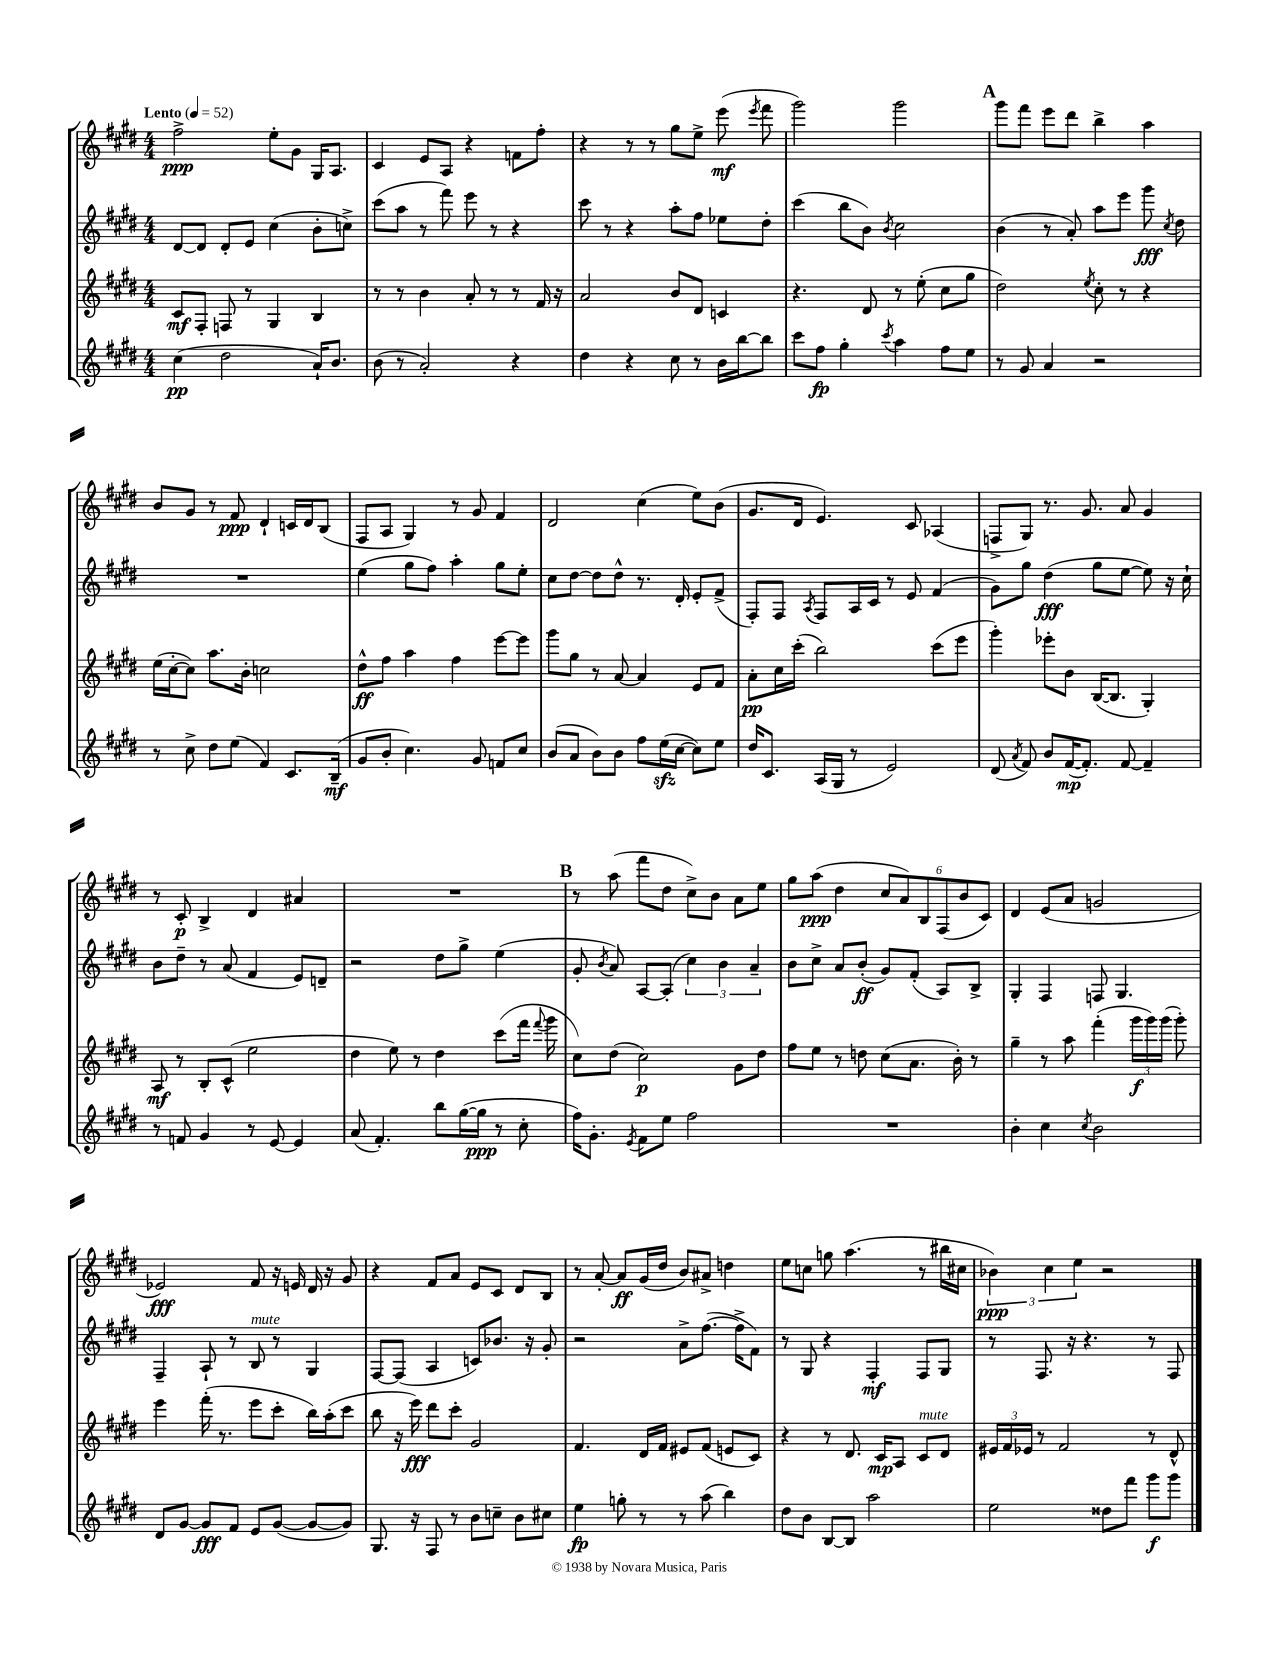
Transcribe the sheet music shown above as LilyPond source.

<<
\new StaffGroup <<
\new Staff = "s0" {
    \clef treble \key e \major \numericTimeSignature \time 4/4 \tempo "Lento" 4 = 52
    \autoBeamOff fis''2->\ppp e''8[-. gis'8] gis16[ a8.] |
    cis'4 e'8[ a8] r4 f'8[ fis''8]-. |
    r4 r8 r8 gis''8[ e''8]-> e'''8\mf( \acciaccatura { e'''8 } fis'''8 |
    gis'''2) gis'''2 |
    \mark \markup { \bold "A" } gis'''8[ fis'''8] e'''8[ dis'''8] b''4-> a''4 |
    b'8[ gis'8] r8 fis'8\ppp dis'4-! c'16[ dis'16 b8]( |
    fis8[ a8] gis4) r8 gis'8 fis'4 |
    dis'2 cis''4( e''8[) b'8]( |
    gis'8.[ dis'16] e'4.) cis'8 aes4( |
    f8[-> gis8]) r8. gis'8. a'8 gis'4 |
    r8 cis'8-.\p b4-> dis'4 ais'4 |
    R1 |
    \mark \markup { \bold "B" } r8 a''8( fis'''8[ dis''8] cis''8[->) b'8] a'8[ e''8] |
    gis''8[ a''8]\ppp( dis''4 \tuplet 6/4 { cis''8[ a'8) b8 fis8( b'8 cis'8]) } |
    dis'4 e'8[( a'8] g'2 |
    ees'2\fff) fis'8 r16 e'16 dis'16 r16 gis'8 |
    r4 fis'8[ a'8] e'8[ cis'8] dis'8[ b8] |
    r8 a'8~-. a'8[\ff gis'16( dis''16] b'8[) ais'8]-> d''4 |
    e''8[ c''8] g''8 a''4.( r8 bis''16[ cis''16] |
    \tuplet 3/2 { bes'4\ppp) cis''4 e''4 } r2 \bar "|." |
}
\new Staff = "s1" {
    \clef treble \key e \major \numericTimeSignature \time 4/4
    \autoBeamOff dis'8[~ dis'8] dis'8[-. e'8] cis''4( b'8[-. c''8]->) |
    cis'''8[( a''8] r8 fis'''8) e'''8 r8 r4 |
    cis'''8 r8 r4 a''8[-. fis''8] ees''8[ dis''8]-. |
    cis'''4( b''8[ b'8]) \acciaccatura { b'8 } cis''2 |
    \mark \markup { \bold "A" } b'4( r8 a'8-.) a''8[ e'''8] gis'''8\fff \acciaccatura { cis''8 } dis''8 |
    R1 |
    e''4( gis''8[ fis''8]) a''4-. gis''8[ e''8]-. |
    cis''8[ dis''8]~ dis''8[ dis''8]-^ r8. dis'16-. e'8[-. fis'8]->( |
    fis8[-.) fis8] \acciaccatura { a8 } fis8[ a16 cis'16] r8 e'8 fis'4( |
    gis'8[) gis''8] dis''4\fff( gis''8[ e''8]~ e''8) r16 cis''16-! |
    b'8[ dis''8]-- r8 a'8( fis'4 e'8[) d'8]-- |
    r2 dis''8[ gis''8]-> e''4( |
    \mark \markup { \bold "B" } gis'8-. \acciaccatura { b'8 } a'8) a8[~ a8]-.( \tuplet 3/2 { cis''4) b'4 a'4-- } |
    b'8[ cis''8]-> a'8[ b'8]-.\ff( gis'8[) fis'8]-.( a8[) b8]-> |
    gis4-. fis4 f8 gis4. |
    fis4-- a8-! r8 b8^\markup { \italic "mute" } r8 gis4 |
    fis8[~ fis8]( a4 c'8[) bes'8.] r16 gis'8-. |
    r2 a'8[-> fis''8.]~( fis''16[-> fis'8]) |
    r8 gis8 r4 fis4-.\mf fis8[ gis8] |
    r8 fis8. r16 r4. r8 fis8 \bar "|." |
}
\new Staff = "s2" {
    \clef treble \key e \major \numericTimeSignature \time 4/4
    \autoBeamOff cis'8[\mf fis8]-. f8 r8 gis4 b4 |
    r8 r8 b'4 a'8-. r8 r8 fis'16 r16 |
    a'2 b'8[ dis'8] c'4 |
    r4. dis'8 r8 e''8-.( cis''8[ gis''8] |
    \mark \markup { \bold "A" } dis''2) \acciaccatura { e''8 } cis''8-. r8 r4 |
    e''16[( cis''16~-. cis''8]) a''8.[ b'16]-. c''2 |
    dis''8[-^\ff fis''8] a''4 fis''4 e'''8[~ e'''8] |
    gis'''8[ gis''8] r8 a'8~ a'4 e'8[ fis'8] |
    a'8[-.\pp cis''16 cis'''16]-.( b''2) cis'''8[( e'''8] |
    gis'''4-.) ees'''8[-. b'8] b16[~( b8.] gis4-.) |
    a8\mf r8 b8[-. cis'8]-^( e''2 |
    dis''4 e''8) r8 dis''4 cis'''8[( fis'''16] \appoggiatura { fis'''8 } gis'''16 |
    \mark \markup { \bold "B" } cis''8[) dis''8]( cis''2\p) gis'8[ dis''8] |
    fis''8[ e''8] r8 d''8 cis''8[( a'8.] b'16-.) r8 |
    gis''4-- r8 a''8 fis'''4-.( \tuplet 3/2 { gis'''16[\f gis'''16) gis'''16]( } gis'''8-.) |
    e'''4 fis'''16-.( r8. e'''8[ cis'''8]-. b''16[) a''16-.( cis'''8] |
    b''8 r16 e'''16\fff) dis'''8[ cis'''8]-. gis'2 |
    fis'4. dis'16[ fis'16] eis'8[ fis'8]( e'8[ cis'8]) |
    r4 r8 dis'8. cis'16[\mp a8] cis'8[^\markup { \italic "mute" } dis'8] |
    \tuplet 3/2 { eis'16[ fis'16 ees'16] } r8 fis'2 r8 dis'8-^ \bar "|." |
}
\new Staff = "s3" {
    \clef treble \key e \major \numericTimeSignature \time 4/4
    \autoBeamOff cis''4\pp( dis''2 a'16[-!) b'8.] |
    b'8( r8 a'2-.) r4 |
    dis''4 r4 cis''8 r8 b'16[ b''16~ b''8] |
    cis'''8[ fis''8]\fp gis''4-. \acciaccatura { cis'''8 } a''4 fis''8[ e''8] |
    \mark \markup { \bold "A" } r8 gis'8 a'4 r2 |
    r8 cis''8-> dis''8[ e''8]( fis'4) cis'8.[ b16]--\mf( |
    gis'8[ b'8]-. cis''4.) gis'8 f'8[ cis''8] |
    b'8[( a'8] b'8[) b'8] fis''8[ e''16\sfz( cis''16]~ cis''8[) e''8] |
    dis''16[ cis'8.] a16[( gis16] r8 e'2) |
    dis'8( \acciaccatura { a'8 } fis'8) b'8[ fis'16~\mp( fis'8.]-.) fis'8~ fis'4-- |
    r8 f'8 gis'4 r8 e'8~ e'4 |
    a'8( fis'4.-.) b''8[ gis''16~( gis''16]\ppp r8 cis''8-. |
    \mark \markup { \bold "B" } fis''16[) gis'8.]-. \acciaccatura { e'8 } fis'8[ e''8] fis''2 |
    R1 |
    b'4-. cis''4 \acciaccatura { cis''8 } b'2 |
    dis'8[ gis'8]~ gis'8[\fff fis'8] e'8[ gis'8]~( gis'8[~ gis'8]) |
    gis8. r16 fis8 r8 b'8[ c''8]-- b'8[ cis''8] |
    e''4\fp g''8-. r8 r8 a''8( b''4) |
    dis''8[ b'8] b8[~ b8] a''2 |
    e''2 disis''8[ fis'''8] gis'''8[\f gis'''8] \bar "|." |
}
>>
>>
\layout { \context { \Score \remove "Bar_number_engraver" } }
